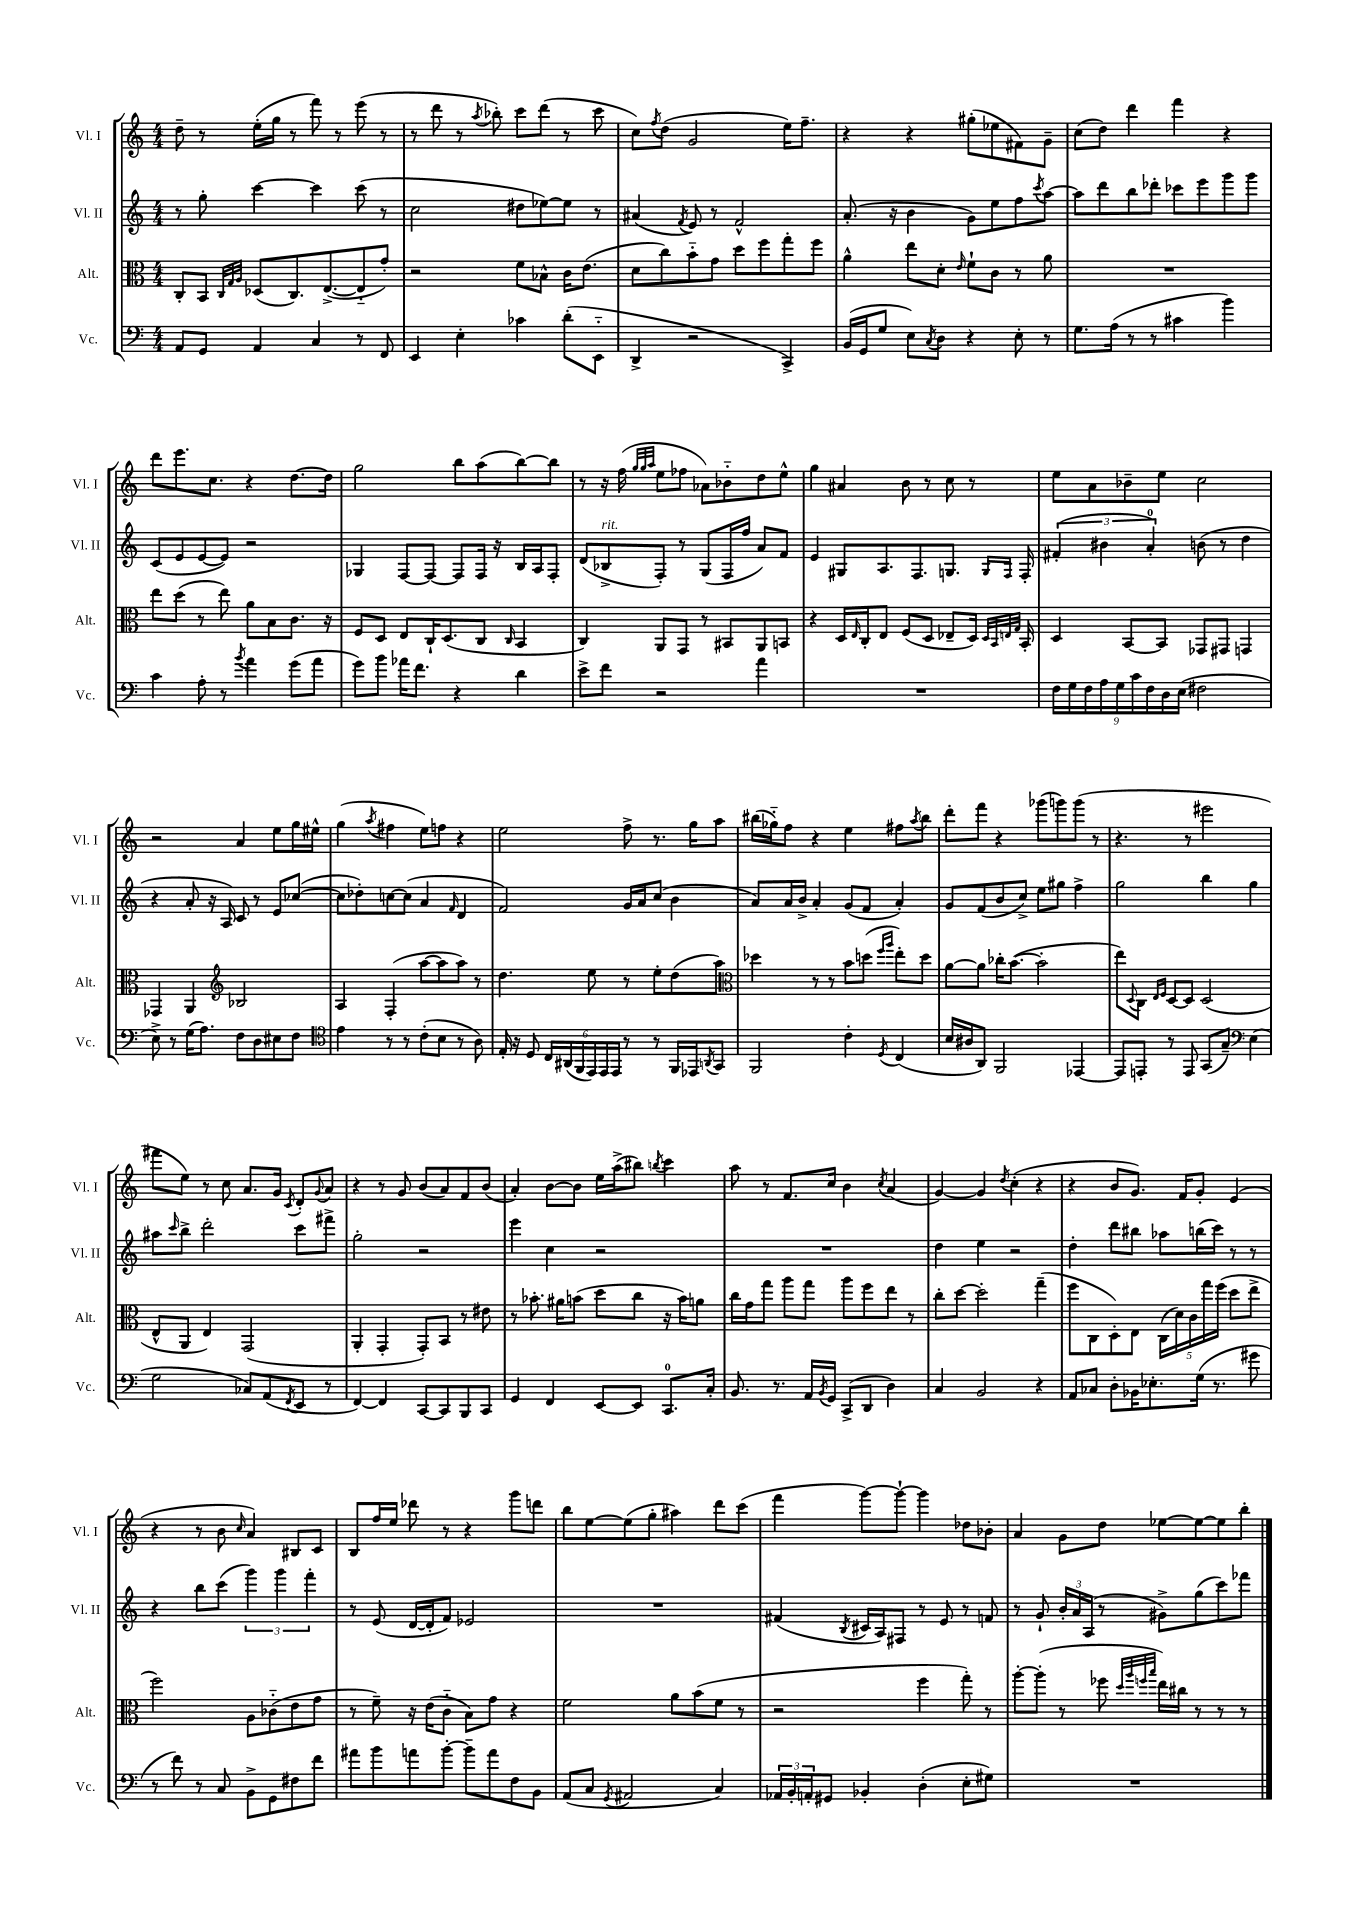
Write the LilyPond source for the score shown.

<<
\new StaffGroup <<
\new Staff = "s0" \with { instrumentName = "Vl. I" shortInstrumentName = "Vl. I" } {
    \clef treble \key c \major \numericTimeSignature \time 4/4
    d''8-- r8 e''16-.( g''16 r8 f'''8) r8 e'''8( r8 |
    r8 d'''8 r8 \acciaccatura { a''8 } bes''8-.) c'''8 d'''8( r8 c'''8 |
    c''8) \acciaccatura { f''8 } d''8( g'2 e''16) f''8.-- |
    r4 r4 gis''8-.( ees''8 fis'8) g'8-- |
    c''8( d''8) d'''4 f'''4 r4 |
    d'''8 e'''8. c''8. r4 d''8.~ d''16 |
    g''2 b''8 a''8( b''8~) b''8 |
    r8 r16 f''16( \grace { g''32 g''32 a''32 } e''8 fes''8 aes'8) bes'8-_ d''8 e''8-^ |
    g''4 ais'4 b'8 r8 c''8 r8 |
    e''8 a'8 bes'8-- e''8 c''2 |
    r2 a'4 e''8 g''16 eis''16-^ |
    g''4( \acciaccatura { a''8 } fis''4 e''8) f''8 r4 |
    e''2 f''8-> r8. g''16 a''8 |
    bis''16( ges''16-_) f''8 r4 e''4 fis''8 \acciaccatura { a''8 } bis''8 |
    d'''8-. f'''8 r4 ges'''8( g'''8) g'''8( r8 |
    r4. r8 eis'''2 |
    fis'''8 e''8) r8 c''8 a'8. g'16 \acciaccatura { c'8 } d'8-. \appoggiatura { g'8 } a'8 |
    r4 r8 g'8 b'8( a'8) f'8 b'8( |
    a'4-.) b'8~ b'8 e''16 a''16->( bis''8) \acciaccatura { b''8 } c'''4 |
    a''8 r8 f'8. c''16 b'4 \acciaccatura { c''8 } a'4( |
    g'4~) g'4 \acciaccatura { d''8 } c''4-.( r4 |
    r4 b'8 g'8.) f'16 g'8-. e'4( |
    r4 r8 b'8 \grace { c''16 } a'4) bis8 c'8 |
    b8 f''16 e''16 des'''8 r8 r4 g'''8 d'''8 |
    b''8 e''8~ e''8( g''8-. ais''4) d'''8 c'''8( |
    f'''4 g'''8~) g'''8~-! g'''4 des''8 bes'8-. |
    a'4 g'8 d''8 ees''8~ ees''8~ ees''8 b''8-. \bar "|." |
}
\new Staff = "s1" \with { instrumentName = "Vl. II" shortInstrumentName = "Vl. II" } {
    \clef treble \key c \major \numericTimeSignature \time 4/4
    r8 g''8-. c'''4~ c'''4 c'''8( r8 |
    c''2 dis''8 ees''8~) ees''8 r8 |
    ais'4( \acciaccatura { f'8 } e'8) r8 f'2-^ |
    a'8.-.( r16 b'4 g'8) e''8 f''8 \acciaccatura { c'''8 } a''8~ |
    a''8 d'''8 b''8 des'''8-. ces'''8 e'''8 g'''8 g'''8 |
    c'8( e'8 e'8~ e'8) r2 |
    ges4 f8~ f8~ f8 f16 r16 b16 a16 f8-. |
    d'8( bes8->^\markup { \italic "rit." } f8-.) r8 g8( f16 f''16 a'8) f'8 |
    e'4 gis8 a8. f8. g8. \grace { g16 f16 } f16-. |
    \tuplet 3/2 { fis'4-.( bis'4 a'4-0-.) } b'8( r8 d''4 |
    r4 a'8-. r16 a16) c'8 r8 e'8 ces''8~( |
    ces''8 des''8-.) c''8~ c''8( a'4 \grace { f'16 } d'4 |
    f'2) g'16 a'16 c''8( b'4 |
    a'8) a'16 b'16-> a'4-. g'8( f'8 a'4-.) |
    g'8 f'8( b'8 c''8->) e''8 gis''8 f''4-> |
    g''2 b''4 g''4 |
    ais''8 \grace { c'''16 } b''8-> d'''2-. c'''8 fis'''8-> |
    g''2-. r2 |
    e'''4 c''4 r2 |
    R1 |
    d''4 e''4 r2 |
    d''4-. d'''8 bis''8 aes''8 b''16( c'''16) r8 r8 |
    r4 b''8 c'''8( \tuplet 3/2 { g'''4) g'''4 f'''4-. } |
    r8 e'8( d'16~ d'16-. f'8) ees'2 |
    R1 |
    fis'4( \acciaccatura { b8 } cis'16 a16) fis8 r8 e'8 r8 f'8 |
    r8 g'8-! \tuplet 3/2 { b'16-. a'16 a16( } r8 gis'8->) g''8( c'''8) fes'''8 \bar "|." |
}
\new Staff = "s2" \with { instrumentName = "Alt." shortInstrumentName = "Alt." } {
    \clef alto \key c \major \numericTimeSignature \time 4/4
    c8-. b,8 \grace { c32 g32 a32 } des8( c8.) e8.~->( e8-_ g'8-.) |
    r2 f'8 bes8-^ c'16 e'8.( |
    d'8 c''8) b'8-_ g'8 d''8 f''8 g''8-. f''8 |
    a'4-^ e''8 d'8-. \grace { e'16 } f'8-! c'8 r8 a'8 |
    R1 |
    e''8 d''8( r8 e''8) a'8 b8 c'8. r16 |
    f8 d8 e8 c16-! d8.( c8 \grace { c16 } b,4 |
    c4) a,8 g,8 r8 bis,8 a,8 b,8 |
    r4 d16 \grace { e16 } c16-. e8 f8( d8 ees8-- d16) \grace { d32 b,32 e32 g32 } b,16-. |
    d4 b,8~ b,8 ges,8 gis,8 g,4 |
    ges,4 a,4 \clef treble bes2 |
    a4 f4-.( a''8~ a''8 a''8) r8 |
    d''4. e''8 r8 e''8-. d''8( a''8) |
    \clef alto des''4 r8 r8 b'8 d''8( \grace { f''16 a''16 } e''8-.) d''8 |
    a'8~ a'8 ces''16-. b'8.~( b'2-. |
    e''8) \appoggiatura { d8 } c8 \grace { e16 f16 } d8~ d8 d2( |
    e8-^ a,8 e4) g,2( |
    a,4-. g,4-. g,8-.) b,8 r8 eis'8 |
    r8 bes'8.-. ais'16 b'8( d''8 c''8 r16 b'16) a'8 |
    c''16 g'16 g''8 a''8 g''8 a''8 f''8 e''8 r8 |
    c''8-. d''8~ d''2-. g''4--( |
    f''8 c8 d8-.) e8 \tuplet 5/4 { c16( d'16) c'16 g''16 f''16( } d''8 e''8-> |
    f''2) a8 ces'8-_( e'8 g'8 |
    r8 f'8--) r16 e'16( c'8-_ b8) g'8 r4 |
    f'2 a'8 b'8( f'8 r8 |
    r2 f''4 g''8-.) r8 |
    a''8~-. a''8-.( r8 fes''8 \grace { d''32 a''32 f''32 b''32 } e''16) cis''16 r8 r8 r8 \bar "|." |
}
\new Staff = "s3" \with { instrumentName = "Vc." shortInstrumentName = "Vc." } {
    \clef bass \key c \major \numericTimeSignature \time 4/4
    a,8 g,8 a,4 c4 r8 f,8 |
    e,4 e4-. ces'4 d'8-.( e,8-_ |
    d,4-> r2 c,4->) |
    b,16( g,16 g8 e8) \acciaccatura { c8 } d8 r4 e8-. r8 |
    g8. a16( r8 r8 cis'4 b'4) |
    c'4 a8-. r8 \acciaccatura { b'8 } a'4 g'8( a'8 |
    g'8) b'8 aes'16 f'8. r4 d'4 |
    e'8-> f'8 r2 a'4 |
    R1 |
    \tuplet 9/8 { f16 g16 f16 a16 g16 c'16 f16 d16 e16( } fis2 |
    e8->) r8 g16( a8.) f8 d8 eis8 f8 |
    \clef tenor e'4 r8 r8 c'8-.( b8 r8 a8) |
    e16-. r16 d8 \tuplet 6/4 { c16 ais,16( f,16 e,16) e,16 e,16 } r8 r8 f,16 ees,16 \acciaccatura { a,8 } g,8 |
    f,2 c'4-. \acciaccatura { d8 } c4( |
    b16 ais16 a,8) f,2 ees,4~ |
    ees,8 e,8-. r8 e,8 g,8( g8--) \clef bass e4( |
    g2 ces8) a,8( \acciaccatura { f,8 } e,8 r8 |
    f,4~) f,4 c,8~ c,8 b,,8 c,8 |
    g,4 f,4 e,8~ e,8 c,8.-0 c16-. |
    b,8. r8. a,16 \acciaccatura { b,8 } g,16 c,8->( d,8 d4) |
    c4 b,2 r4 |
    a,8 ces8 d8-. bes,16 ees8.-. g16( r8. gis'8 |
    r8 f'8) r8 c8 b,8-> g,8 fis8 f'8 |
    ais'8 b'8 a'8 b'8~-. b'8-- a'8 f8 b,8 |
    a,8( c8 \acciaccatura { g,8 } ais,2 c4) |
    \tuplet 3/2 { aes,16 b,16-. a,16-. } gis,8 bes,4-. d4-.( e8-. gis8) |
    R1 \bar "|." |
}
>>
>>
\layout { \context { \Score \remove "Bar_number_engraver" } }
